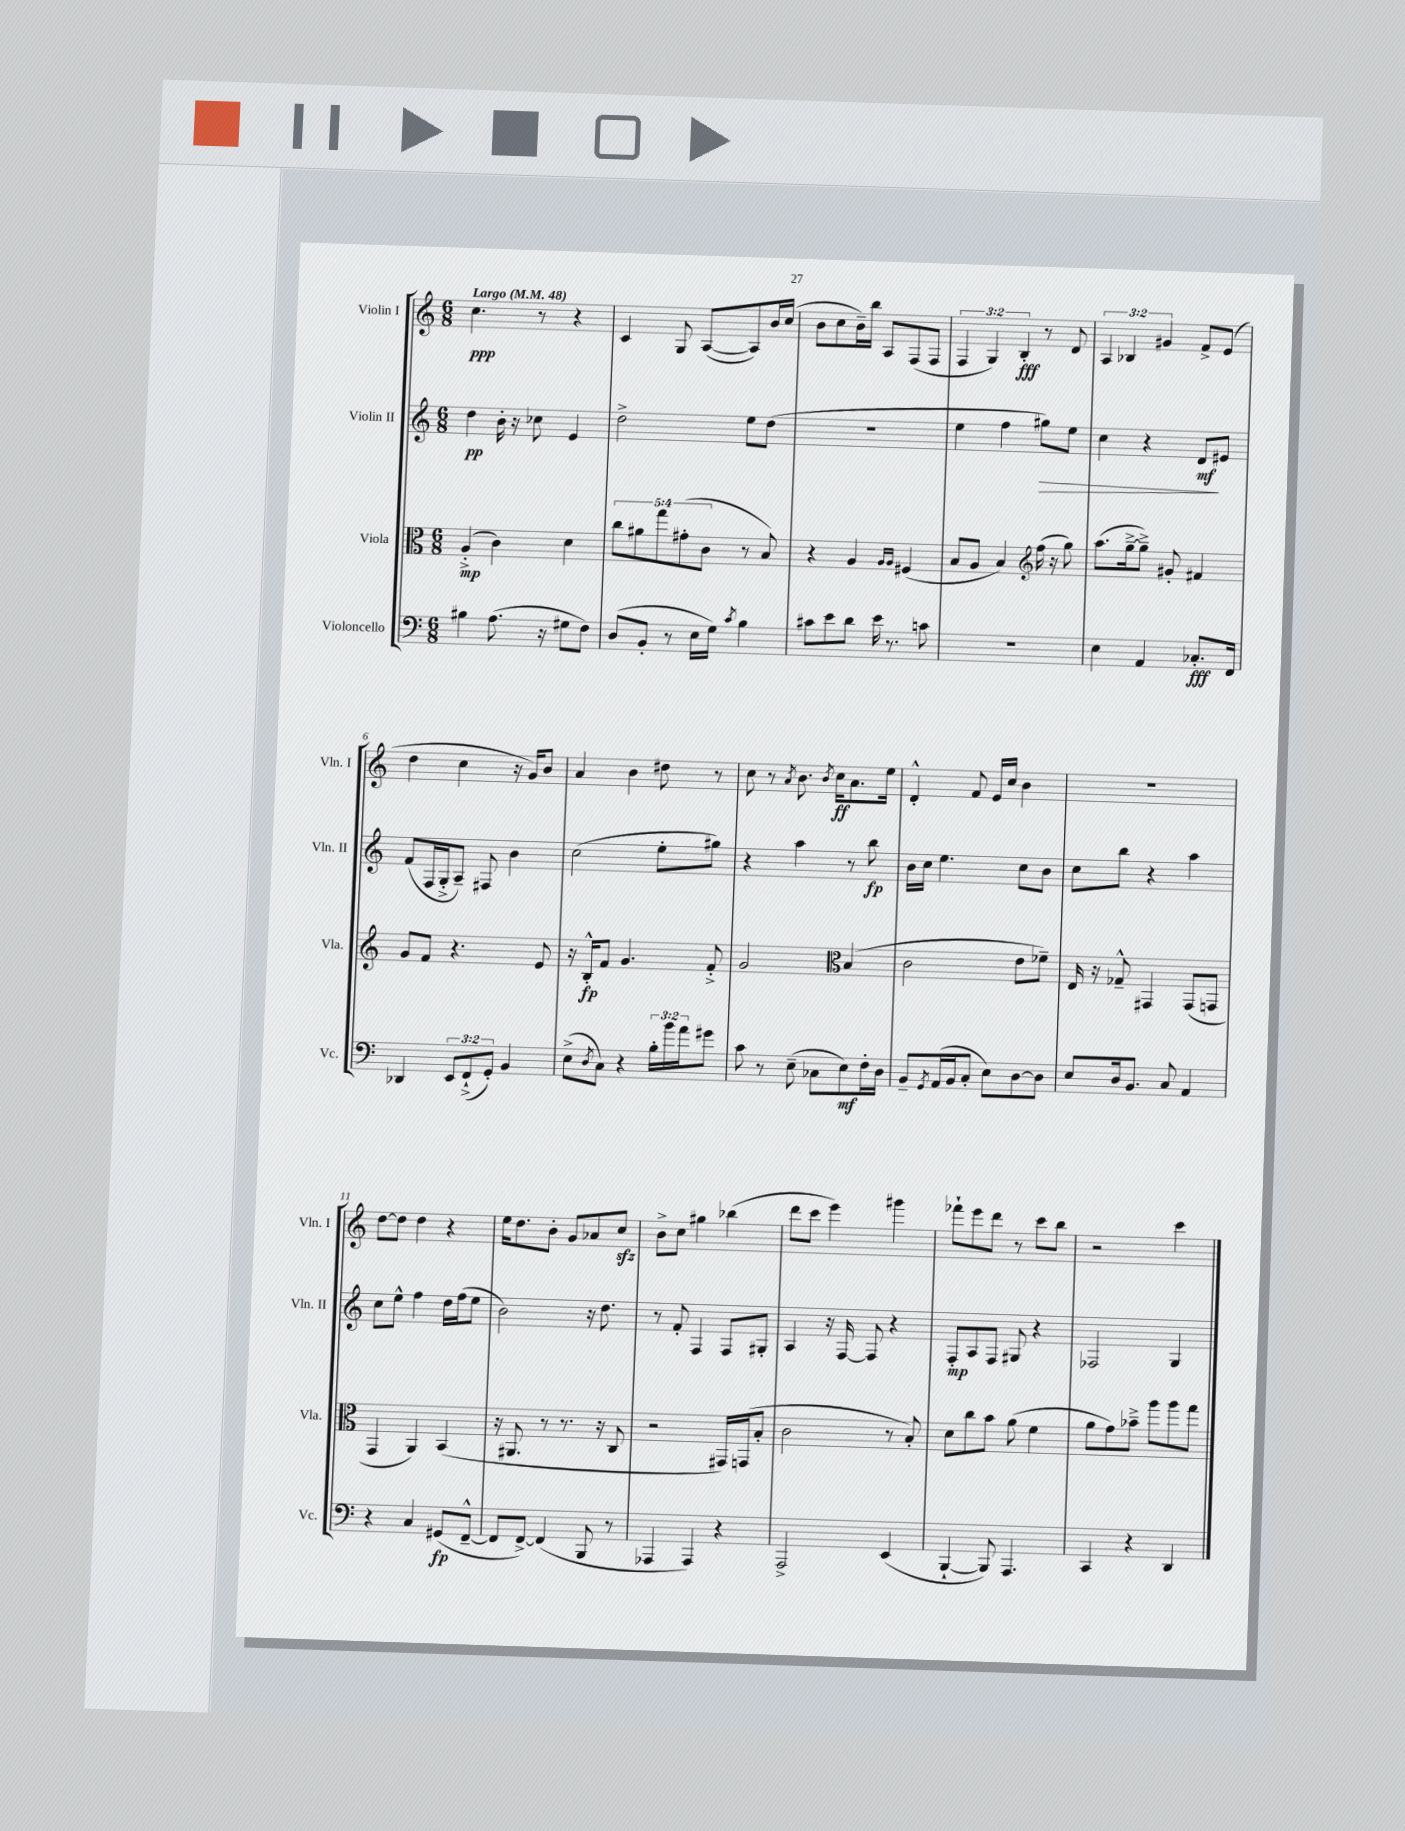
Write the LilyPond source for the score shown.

<<
\new StaffGroup <<
\new Staff = "s0" \with { instrumentName = "Violin I" shortInstrumentName = "Vln. I" } {
    \clef treble \key c \major \numericTimeSignature \time 6/8 \override Staff.TupletNumber.text = #tuplet-number::calc-fraction-text \tempo "Largo" 4 = 48
    c''4.\ppp r8 r4 |
    c'4 g8 a8~( a8) b'16 c''16( |
    b'8 c''8 b'16--) b''16 a8 f8( f8 |
    \tuplet 3/2 { f4 g4) b4-.\fff } r8 d'8 |
    \tuplet 3/2 { a4 bes4 gis'4 } f'8-> e'8( |
    d''4 c''4 r16 g'16) b'8 |
    a'4 b'4 dis''8 r8 |
    c''8 r8 \acciaccatura { a'8 } b'8. \acciaccatura { b'8 } c''16\ff a'8. e''16 |
    d'4-.-^ f'8 e'16 c''16 b'4 |
    R2. |
    d''8~ d''8 d''4 r4 |
    e''16 d''8. b'8-. g'8 aes'8 c''8\sfz |
    b'8-> c''8 gis''4 bes''4( |
    d'''8 c'''8 e'''4) gis'''4 |
    fes'''8-! e'''8 d'''8 r8 c'''8 b''8 |
    r2 c'''4 \bar "|." |
}
\new Staff = "s1" \with { instrumentName = "Violin II" shortInstrumentName = "Vln. II" } {
    \clef treble \key c \major \numericTimeSignature \time 6/8
    d''4\pp b'16-. r16 ces''8 e'4 |
    d''2-> e''8 d''8( |
    R2. |
    e''4 f''4 gis''8\>) e''8 |
    c''4 r4 d'8\mf\! eis'8 |
    f'8( f16 g16-.-> a8--) fis8 b'4 |
    c''2( e''8-. gis''8) |
    r4 a''4 r8 b''8\fp |
    b'16 c''16 e''4. c''8 b'8 |
    c''8 b''8 r4 a''4 |
    c''8 e''8-^ f''4 d''16 f''16( e''8 |
    b'2) r16 d''8. |
    r8 f'8-. f4 f8 gis8-. |
    a4 r16 f16~ f8 r4 |
    f8-.\mp a8 f8 gis8 r4 |
    fes2 g4 \bar "|." |
}
\new Staff = "s2" \with { instrumentName = "Viola" shortInstrumentName = "Vla." } {
    \clef alto \key c \major \numericTimeSignature \time 6/8 \override Staff.TupletNumber.text = #tuplet-number::calc-fraction-text
    a4-.->\mp( c'4) d'4 |
    \tuplet 5/4 { c''8 ais'8 g''8 gis'8-.( c'8 } r8 b8) |
    r4 a4 \grace { a16 a16 } fis4( |
    b8 a8 b4) \clef treble f''16( r16 g''8) |
    a''8.( g''16~---> g''8--->) gis'8-. fis'4 |
    g'8 f'8 r4. e'8 |
    r16 b16-.-^\fp f'8 g'4. f'8-.-> |
    g'2 \clef alto b4( |
    c'2 e'8 fes'8--) |
    e16 r16 ges8---^ gis,4 gis,8( g,8 |
    g,4 a,4) b,4( |
    r16 ais,8. r8 r8. r16 c8 |
    r2 gis,16) g,16( b8-. |
    c'2 r8 b8-.) |
    d'8 c''8 b'8 a'8( f'4 |
    a'8 g'8) bes'8---> a''8 a''8 g''8 \bar "|." |
}
\new Staff = "s3" \with { instrumentName = "Violoncello" shortInstrumentName = "Vc." } {
    \clef bass \key c \major \numericTimeSignature \time 6/8 \override Staff.TupletNumber.text = #tuplet-number::calc-fraction-text
    bis4 a8.( r16 gis8 f8) |
    d8( b,8-. r8 e16 g16) \acciaccatura { c'8 } b4 |
    cis'8 e'8 d'8 e'16 r8. c'8 |
    R2. |
    e4 a,4 ces8.-.\fff f,16 |
    des,4 \tuplet 3/2 { e,8 f,8-!->( g,8-.) } b,4 |
    e8->( \acciaccatura { d8 } c8) r4 \tuplet 3/2 { b16-. b'16 a'16 } gis'8 |
    c'8 r8 e8--( ces8 e8\mf) f16-. d16 |
    b,8-- \acciaccatura { g,8 } a,16( b,16 c8-. e8) d8~ d8 |
    e8 d16 b,8. c8 a,4 |
    r4 c4 gis,8\fp( f,8~---^ |
    f,8 f,8~->) f,4( b,,8 r8 |
    aes,,4 aes,,4) r4 |
    a,,2-> e,4( |
    b,,4~-! b,,8) a,,4. |
    c,4 r4 d,4 \bar "|." |
}
>>
>>
